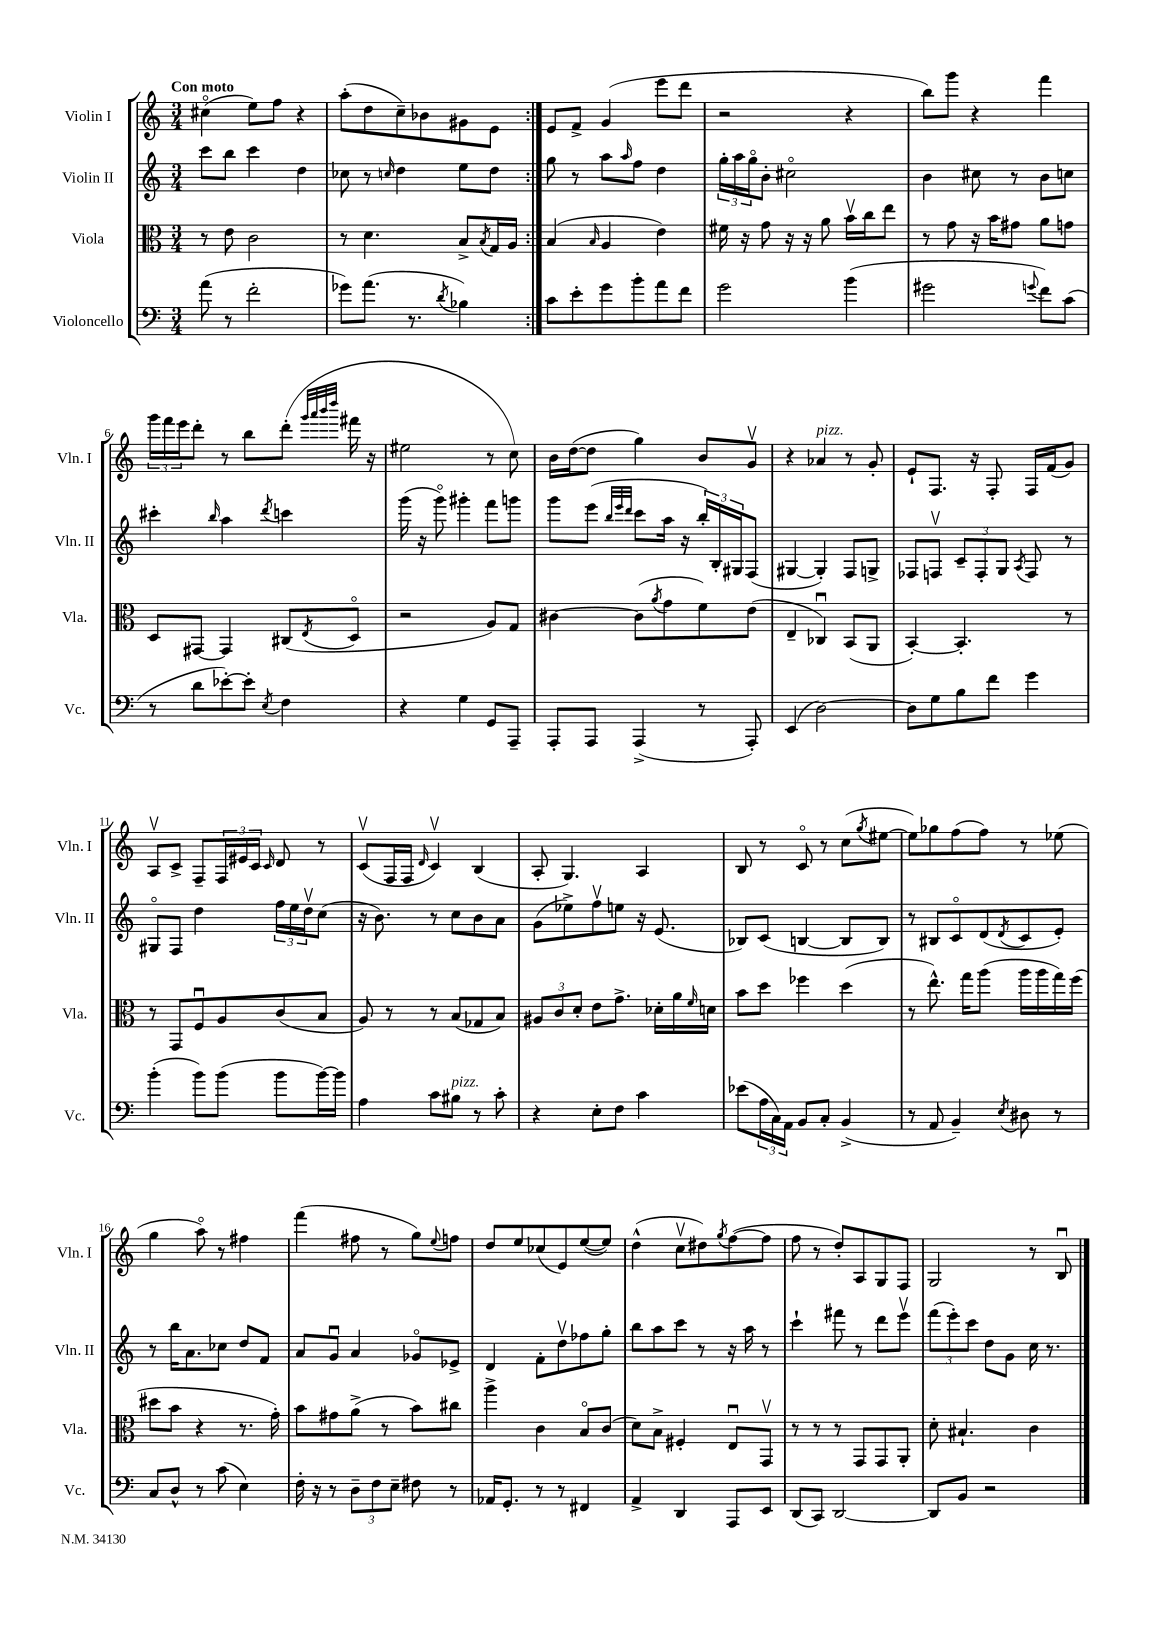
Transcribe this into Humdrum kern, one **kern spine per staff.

**kern	**kern	**kern	**kern
*staff4	*staff3	*staff2	*staff1
*clefF4	*clefC3	*clefG2	*clefG2
*k[]	*k[]	*k[]	*k[]
*M3/4	*M3/4	*M3/4	*M3/4
(8a\	8r	8ccc\L	(4cc#o\
8r	8e\	8bb\J	.
2f'\	2c\	4ccc\	8ee\L)
.	.	.	8ff\J
.	.	4dd\	4r
=	=	=	=
8g-\L)	8r	8cc-\	(8aa'\L
(8.a\J	4.d\	8r	8dd\
.	.	16qqcc/	.
.	.	4dd\	8cc~\)
8.r	.	.	.
.	.	.	8b-\
8qd/	.	.	.
4B-\)	8B^/L	8ee\L	8g#\
.	8qB/	.	.
.	16G/L	8dd\J	8e\J
.	16A/JJ	.	.
=:|!	=:|!	=:|!	=:|!
8c\L	(4B/	8gg\	8e/L
8e'\	.	8r	8f^/J
.	16qqB/	.	.
8g\	4A/	8aa\L	(4g/
.	.	16qqaa/	.
8b'\	.	8ff\J	.
8a\	4e\)	4dd\	8eee\L
8f\J	.	.	8ddd\J
=	=	=	=
2g\	16f#\	24gg'\LL	2r
.	.	24aa\	.
.	16r	.	.
.	.	24ggo\J	.
.	8g\	8b'\J	.
.	16r	2cc#o\	.
.	16r	.	.
.	8a\	.	.
(4b\	16bv\LL	.	4r
.	16cc\J	.	.
.	8ee\J	.	.
=	=	=	=
2g#\	8r	4b\	8bb\L)
.	8g\	.	8ggg\J
.	16r	8cc#\	4r
.	16b\LK	.	.
.	8g#\J	8r	.
8qqg/	.	.	.
8f\L)	8a\L	8b\L	4fff\
(8c\J	8g\J	8cc\J	.
=	=	=	=
8r	8D/L	4ccc#'\	24ggg\LL
.	.	.	24fff\
.	.	.	24eee\J
8d\L	[8GG#/J	.	8ddd'\J
.	.	16qqbb/	.
[8e-'\)	4GG#/]	4aa\	8r
8e-'\]J	.	.	8bb\L
8qE/	.	8qddd/	.
4F\	(8C#/L	4ccc\	(8ddd'\J
.	.	.	32qqggg/LLL
.	.	.	32qqaaa/
.	.	.	32qqbbb/
.	8qE/	.	32qqdddd/JJJ
.	8Do/J	.	16fff#\
.	.	.	16r
=	=	=	=
4r	2r	(16ggg\	2ee#\
.	.	16r	.
.	.	8gggo\)	.
4G\	.	4ggg#'\	.
8GG/L	8A/L)	8fff\L	8r
8AAA~/J	8G/J	8ggg\J	8cc\)
=	=	=	=
8AAA'/L	[4c#\	8ggg\L	16b\LL
.	.	.	([16dd\J
8AAA/J	.	(8eee\J	8dd\]J
.	.	32qqbb/LLL	.
.	.	32qqeee/	.
.	.	32qqddd/JJJ	.
(4AAA^/	(8c#\]L	8ccc\L	4gg\)
.	8qa/	.	.
.	8g\	16aa\Jk	.
.	.	16r	.
8r	8f\)	24bb'/LL)	8b/L
.	.	24B'/	.
.	.	24G#/J	.
8AAA'/)	(8e\J	(8F/J	8gv/J
=	=	=	=
(4EE/	4E~/	[4G#/	4r
[2D\)	4C-u/)	4G#'/])	4a-/
.	(8BB/L	8F/L	8r
.	8AA/J	8G^/J	8g'/
=	=	=	=
8D\]L	[4BB'/)	8F-/L	8e`/L
8G\	.	8Fv/J	8.F/J
8B\	4.BB'/]	12c~/L	.
.	.	.	16r
.	.	12F'/	.
8f\J	.	.	8F'/
.	.	12G/J	.
.	.	8qA/	.
4g\	.	8F/	16F/LL
.	.	.	(16f/J
.	8r	8r	8g/J)
=	=	=	=
(4b'\	8r	8G#o/L	8Av/L
.	8GG/L	8F/J	8c^/J
8b\L)	8Fu/	4dd\	8F~/L
(8b\J	8A/	.	24F/L
.	.	.	24e#/
.	.	.	24c/JJ
.	.	.	16qqc/
8b\L	(8c/	24ff\LL	8d/
.	.	24ee\	.
.	.	24ddv\J	.
[16b\L)	8B/J	(8cc\J	8r
16b\]JJ	.	.	.
=	=	=	=
4A\	8A/)	16r	(8cv/L
.	.	8.b\)	.
.	8r	.	16F/L
.	.	.	16F/JJ
.	.	.	16qqd/
8c\L	8r	8r	4cv/)
8B#\J	(8B/L	8cc\L	.
8r	8G-/	8b\	(4B/
8c'\	8B/J)	8a\J	.
=	=	=	=
4r	12A#/L	(8g\L	8A'/
.	12c/	.	.
.	.	8ee-^\)	4.G/)
.	12d'/J	.	.
8E'\L	8e\L	8ffv\	.
8F\J	8.g^\J	8ee\J	.
4c\	.	16r	4A/
.	16d-'\LL	(8.e/	.
.	16a\	.	.
.	16qqf/	.	.
.	16d\JJ	.	.
=	=	=	=
(8e-\L	8b\L	8B-/L)	8B/
24A\L	8dd\J	(8c/J	8r
24C\)	.	.	.
24AA\JJ	.	.	.
8BB/L	4ff-\	[4B/	8co/
8C'/J	.	.	8r
(4BB^/	(4dd\	8B/]L	(8cc\L
.	.	.	8qgg/
.	.	8B/J)	[8ee#\J
=	=	=	=
8r	8r	8r	8ee#\]L)
8AA/	8.ee^^\)	8B#/L	8gg-\
4BB~/)	.	8co/	(8ff\
.	16gg\LK	.	.
.	(8aa\J	(8d/	8ff\J)
8qE/	.	8qd/	.
8D#\	16aa\LL	8c/	8r
.	16aa\	.	.
8r	16gg\)	8e'/J)	(8ee-\
.	(16ff\JJ	.	.
=	=	=	=
8C/L	8dd#\L	8r	4gg\
8D^^/J	8b\J	16bb\LK	.
.	.	8.a\	.
8r	4r	.	8aao\)
(8c\	.	8cc-\J	8r
4E\)	8.r	8dd/L	4ff#\
.	.	8f/J	.
.	16g'\)	.	.
=	=	=	=
16F'\	8b\L	8a/L	(4fff\
16r	.	.	.
8r	8g#\	8gu/J	.
12D~\L	(8a^\J	4a/	8ff#\
12F\	.	.	.
.	8r	.	8r
12E~\J	.	.	.
8F#\	8b\L)	8g-o/L	8gg\L)
.	.	.	8qqee/
8r	8cc#\J	8e-^/J	8ff\J
=	=	=	=
16AA-/LK	4aa^\	4d/	8dd/L
8.GG'/J	.	.	.
.	.	.	8ee/
8r	4c\	8f'\L	(8cc-/
8r	.	8ddv\	8e/)
4FF#/	8Bo/L	8ff-\	([8ee/
.	(8c/J	8gg'\J	8ee/]J)
=	=	=	=
4AA^/	8d\L)	8bb\L	(4dd^^\
.	8B^\J	8aa\	.
4DD/	4F#'/	8ccc\J	8ccv\L
.	.	8r	8dd#\)
.	.	.	8qgg/
8AAA/L	8Eu/L	16r	([8ff\
.	.	16aa\	.
8EE/J	8GGv/J	8r	8ff\]J
=	=	=	=
(8DD/L	8r	4ccc`\	8ff\
8CC/J)	8r	.	8r
[2DD/	8r	8fff#\	8dd'/L)
.	8GG/L	8r	8A/
.	8GG/	8ddd\L	8G/
.	8AA'/J	8eeev\J	8F/J
=	=	=	=
8DD/]L	8d'\	(12fff\L	2G/
.	.	12eee'\)	.
8BB/J	4.B#`/	.	.
.	.	12ccc\J	.
2r	.	8dd\L	.
.	.	8g\J	.
.	4c\	16cc\	8r
.	.	8.r	.
.	.	.	8Bu/
==	==	==	==
*-	*-	*-	*-
